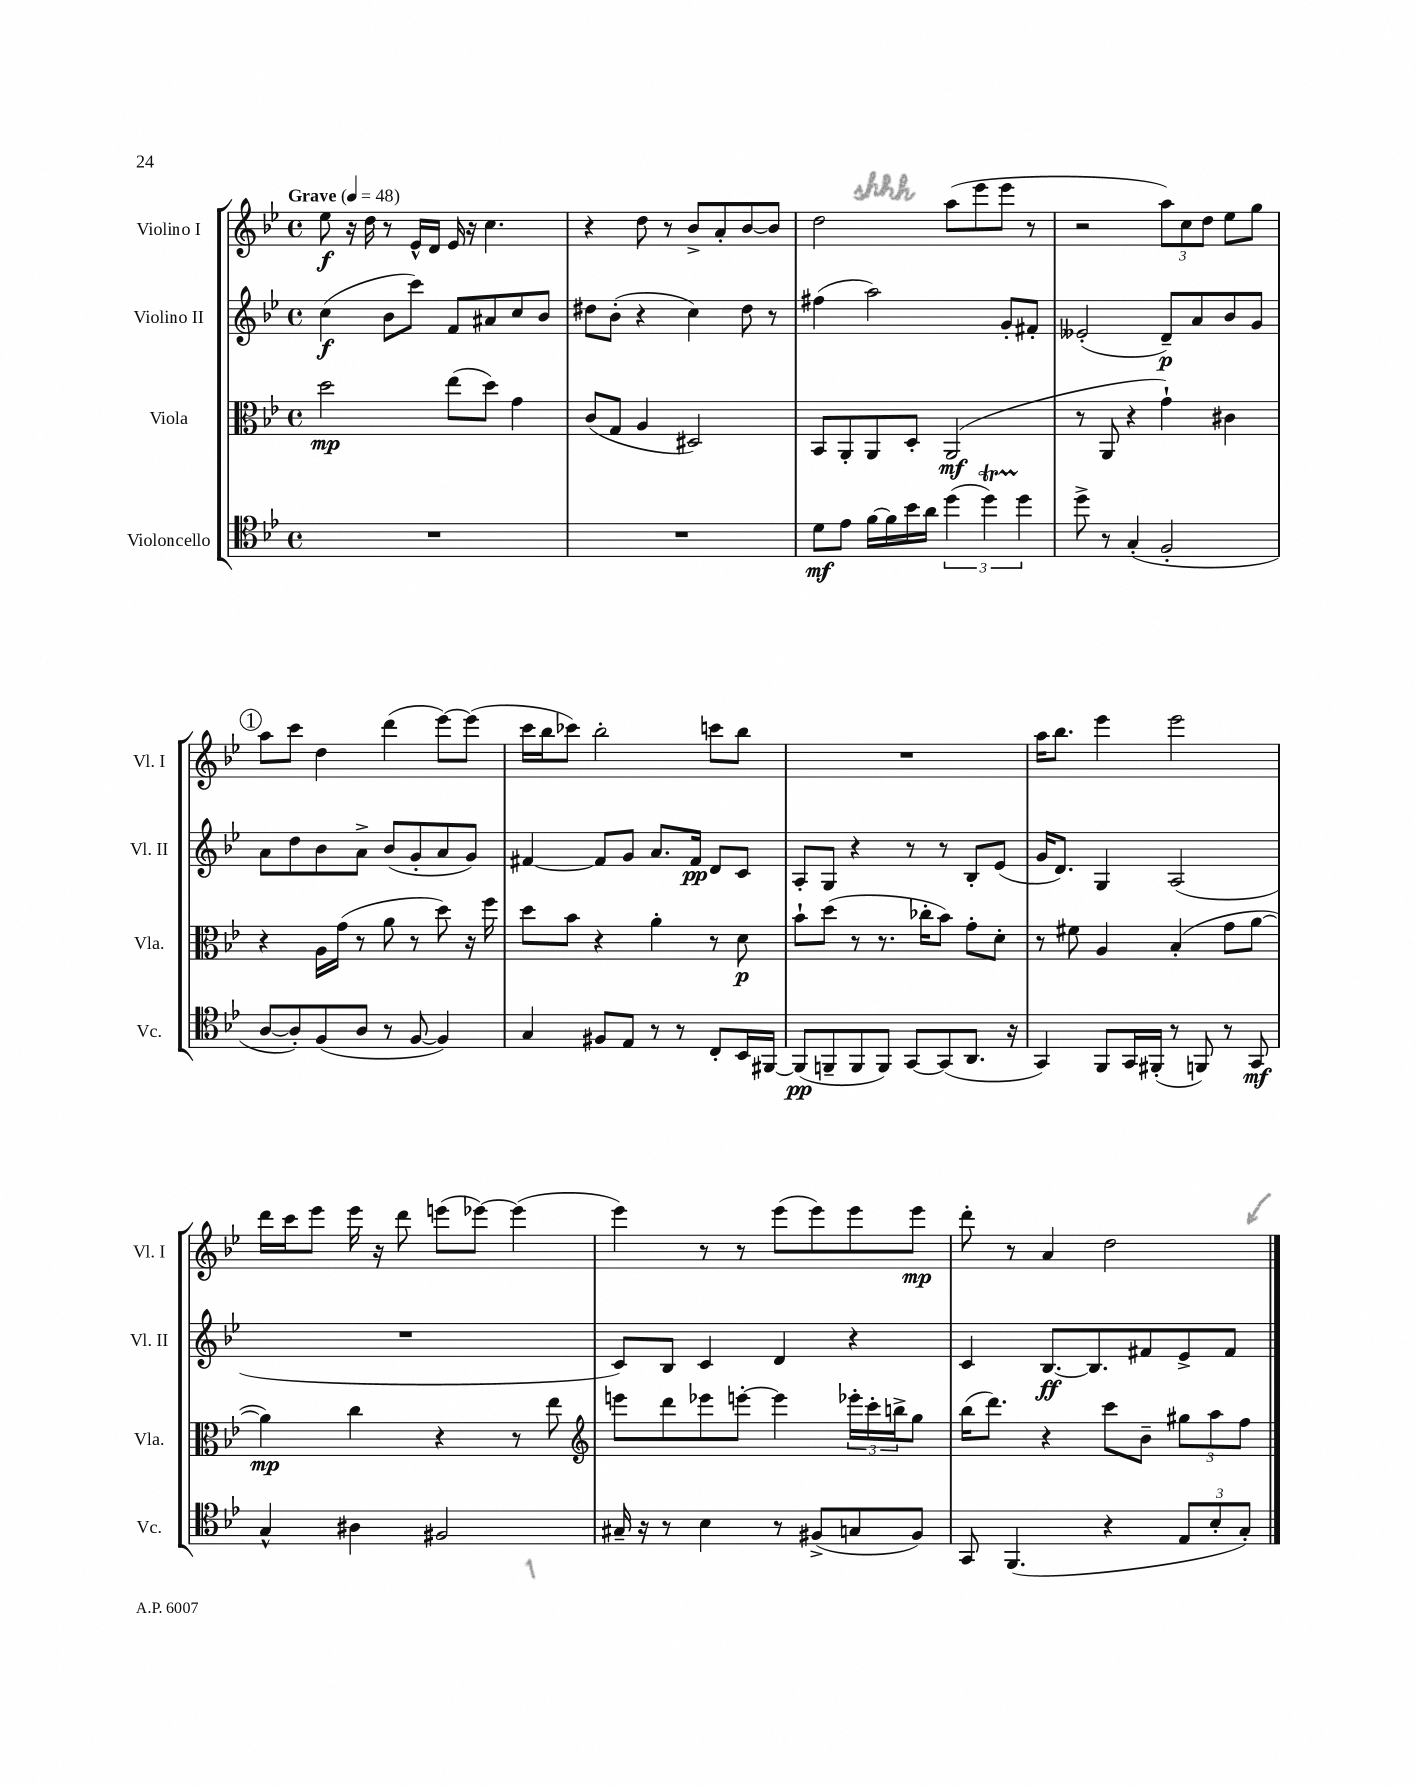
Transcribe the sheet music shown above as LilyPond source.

<<
\new StaffGroup <<
\new Staff = "s0" \with { instrumentName = "Violino I" shortInstrumentName = "Vl. I" } {
    \clef treble \key bes \major \defaultTimeSignature \time 4/4 \tempo "Grave" 4 = 48
    ees''8\f r16 d''16 r8 ees'16-^ d'16 ees'16 r16 c''4. |
    r4 d''8 r8 bes'8-> a'8-. bes'8~ bes'8 |
    d''2 a''8( ees'''8 ees'''8 r8 |
    r2 \tuplet 3/2 { a''8) c''8 d''8 } ees''8 g''8 |
    \mark \markup { \circle "1" } a''8 c'''8 d''4 d'''4( ees'''8~) ees'''8( |
    c'''16 bes''16 ces'''8) bes''2-. c'''8 bes''8 |
    R1 |
    a''16 bes''8. ees'''4 ees'''2 |
    d'''16 c'''16 ees'''8 ees'''16 r16 d'''8 e'''8( ees'''8~) ees'''4( |
    ees'''4) r8 r8 ees'''8( ees'''8) ees'''8 ees'''8\mp |
    d'''8-. r8 a'4 d''2 \bar "|." |
}
\new Staff = "s1" \with { instrumentName = "Violino II" shortInstrumentName = "Vl. II" } {
    \clef treble \key bes \major \defaultTimeSignature \time 4/4
    c''4\f( bes'8 c'''8) f'8 ais'8 c''8 bes'8 |
    dis''8 bes'8-.( r4 c''4) dis''8 r8 |
    fis''4( a''2) g'8-. fis'8-. |
    eeses'2-.( d'8--\p) a'8 bes'8 g'8 |
    \mark \markup { \circle "1" } a'8 d''8 bes'8 a'8-> bes'8( g'8-. a'8 g'8) |
    fis'4~ fis'8 g'8 a'8. fis'16\pp d'8 c'8 |
    a8-. g8 r4 r8 r8 bes8-. ees'8( |
    g'16 d'8.) g4 a2( |
    R1 |
    c'8) bes8 c'4 d'4 r4 |
    c'4 bes8.~\ff bes8. fis'8 ees'8-> fis'8 \bar "|." |
}
\new Staff = "s2" \with { instrumentName = "Viola" shortInstrumentName = "Vla." } {
    \clef alto \key bes \major \defaultTimeSignature \time 4/4
    d''2\mp ees''8( d''8) g'4 |
    c'8( g8 a4 dis2) |
    bes,8 a,8-. a,8 d8-. a,2\mf( |
    r8 a,8 r4 g'4-!) cis'4 |
    \mark \markup { \circle "1" } r4 a16 g'16( r8 a'8 r8 d''8) r16 f''16 |
    d''8 bes'8 r4 a'4-. r8 d'8\p |
    bes'8-! d''8( r8 r8. ces''16-. bes'8) g'8-. d'8-. |
    r8 fis'8 a4 bes4-.( g'8 a'8~ |
    a'4\mp) c''4 r4 r8 ees''8 |
    \clef treble e'''8 d'''8 ees'''8 e'''8~-. e'''4 \tuplet 3/2 { ees'''16-. c'''16-. b''16-> } g''8 |
    bes''16( d'''8.) r4 c'''8 bes'8-- \tuplet 3/2 { gis''8 a''8 f''8 } \bar "|." |
}
\new Staff = "s3" \with { instrumentName = "Violoncello" shortInstrumentName = "Vc." } {
    \clef tenor \key bes \major \defaultTimeSignature \time 4/4
    R1 |
    R1 |
    d'8\mf ees'8 f'16~ f'16 bes'16 a'16 \tuplet 3/2 { d''4( d''4\startTrillSpan) d''4\stopTrillSpan } |
    d''8-> r8 g4-.( f2-. |
    \mark \markup { \circle "1" } a8~ a8-.) f8( a8 r8 f8~ f4) |
    g4 fis8 ees8 r8 r8 c8-. bes,16 fis,16~ |
    fis,8\pp( f,8-- f,8 f,8) g,8~ g,8( a,8. r16 |
    g,4) f,8 g,16 fis,16-.( r8 f,8) r8 g,8\mf |
    g4-^ ais4 fis2 |
    gis16-- r16 r8 bes4 r8 fis8->( g8 fis8) |
    g,8 f,4.( r4 \tuplet 3/2 { ees8 bes8-. g8-.) } \bar "|." |
}
>>
>>
\layout { \context { \Score \remove "Bar_number_engraver" } }
